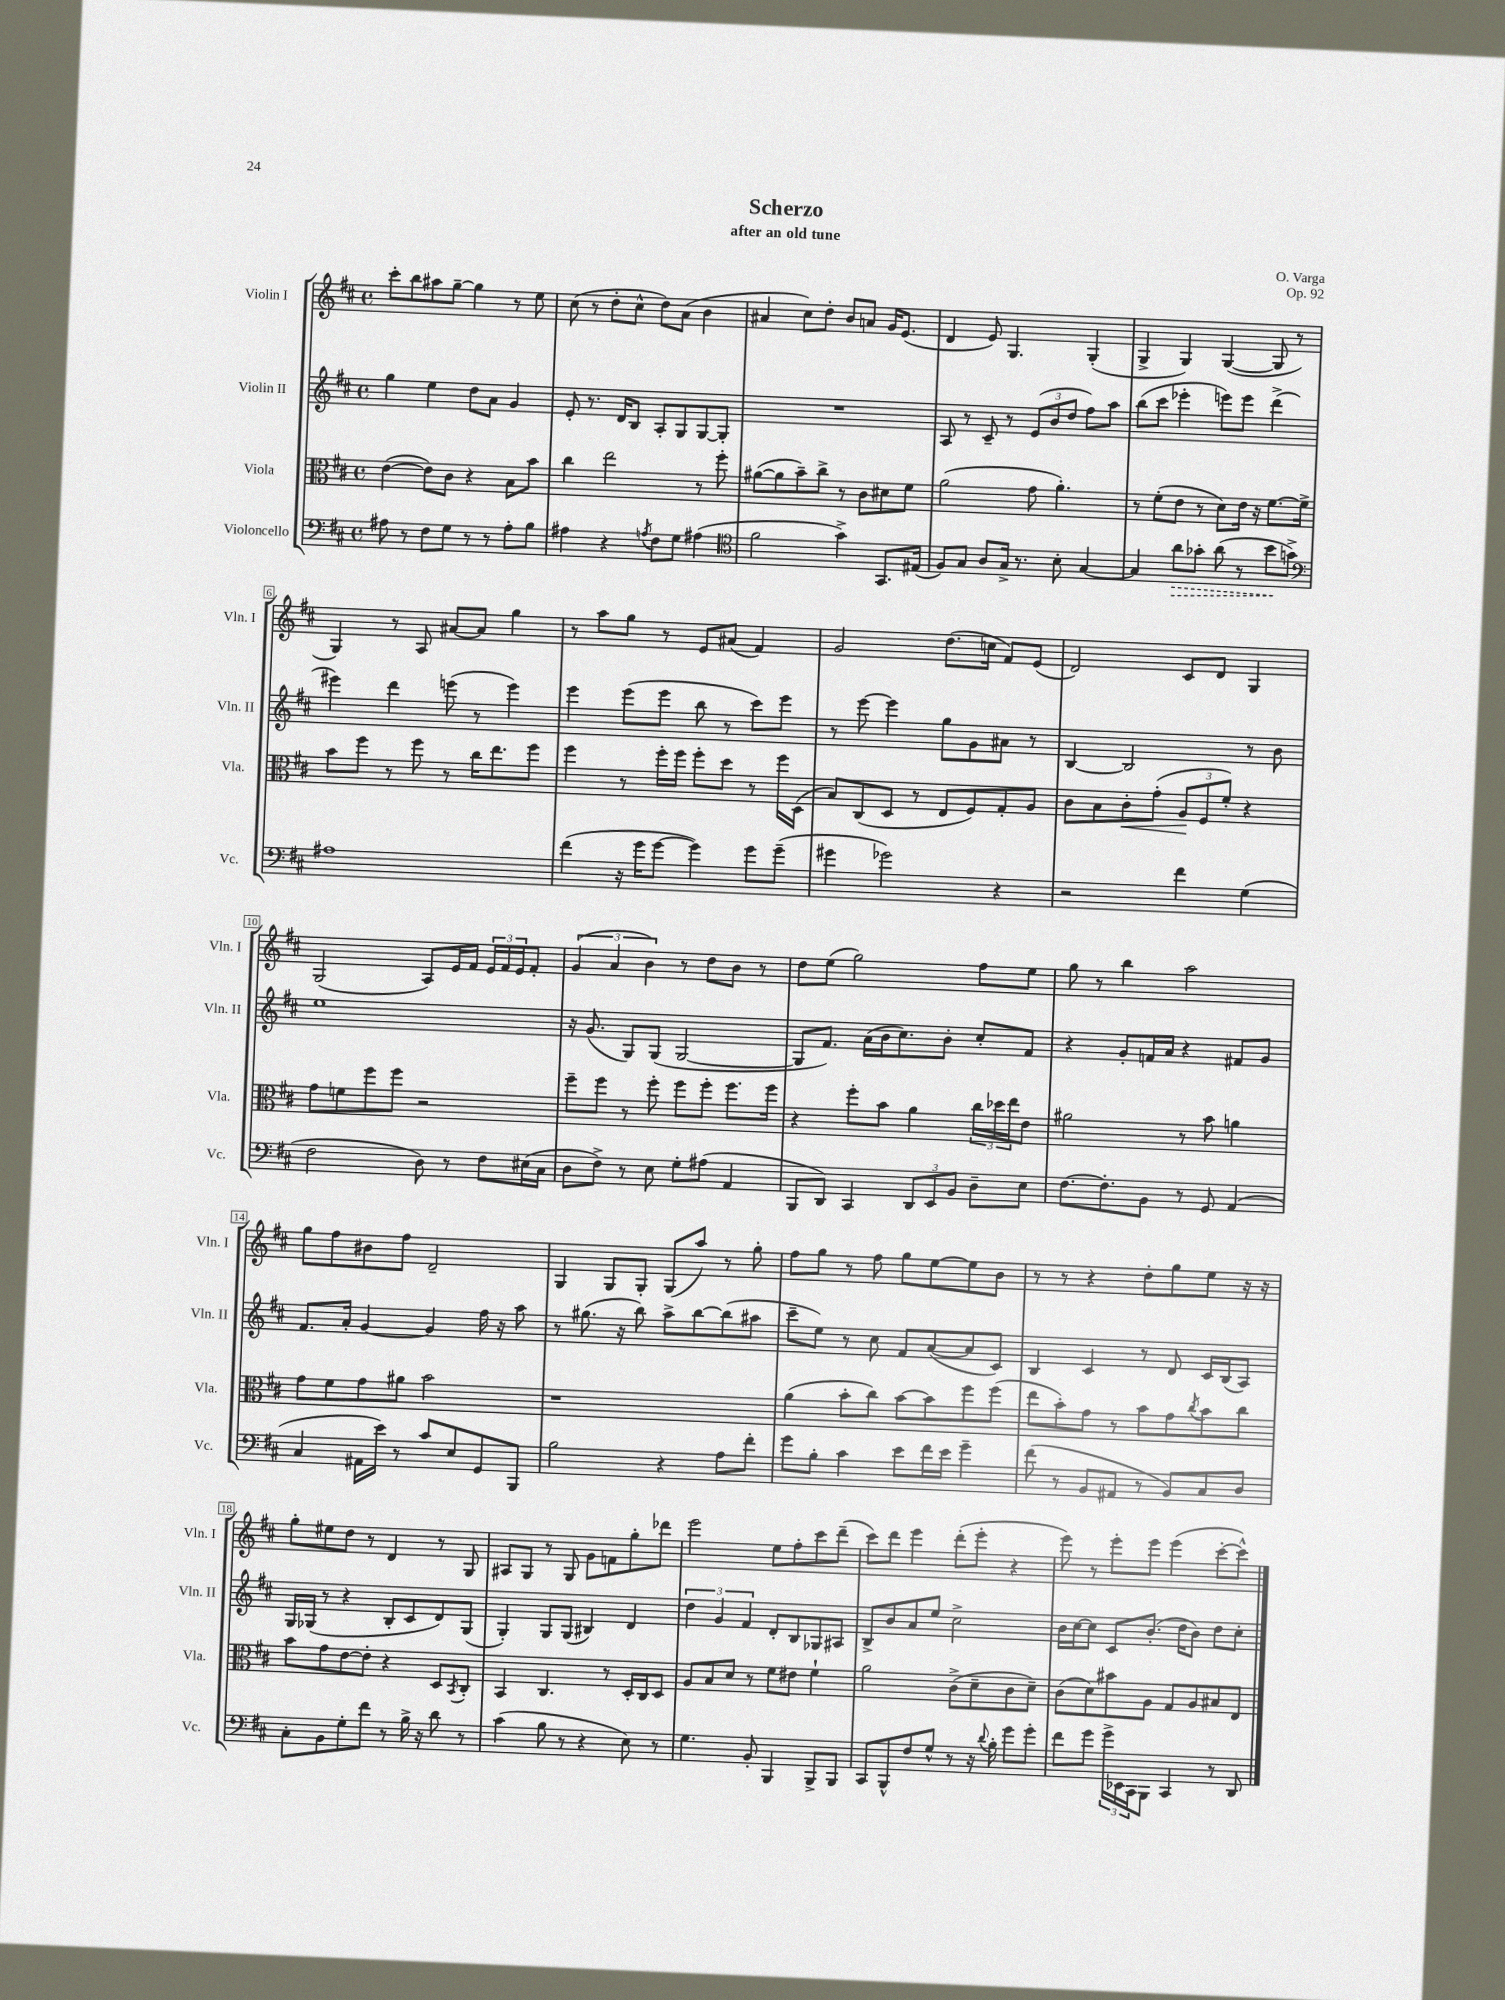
\header { title = "Scherzo" composer = "O. Varga" subtitle = "after an old tune" opus = "Op. 92" }
<<
\new StaffGroup <<
\new Staff = "s0" \with { instrumentName = "Violin I" shortInstrumentName = "Vln. I" } {
    \clef treble \key d \major \defaultTimeSignature \time 4/4
    cis'''8-. b''8 ais''8 g''8~-- g''4 r8 e''8 |
    cis''8( r8 d''8-. cis''8-^ d''8) a'8( b'4 |
    ais'4 cis''8) d''8-. b'8 a'8 g'16 e'8.( |
    d'4 e'8) g4. g4-.( |
    g4-> g4) g4~( g8 r8 |
    g4) r8 a8 ais'8~ ais'8 g''4 |
    r8 a''8 g''8 r8 e'8 ais'8( fis'4) |
    g'2 d''8.( c''16 fis'8) e'8( |
    d'2) cis'8 d'8 g4 |
    g2( a8) e'16 fis'16 \tuplet 3/2 { e'16 fis'16 e'16 } fis'8-. |
    \tuplet 3/2 { g'4( a'4 b'4) } r8 d''8 b'8 r8 |
    d''8 e''8( g''2) fis''8 e''8 |
    g''8 r8 b''4 a''2 |
    g''8 fis''8 bis'8 fis''8 d'2-- |
    g4 g8 g8-. g8( a''8) r8 g''8-. |
    fis''8 g''8 r8 fis''8 g''8 e''8~ e''8 b'8 |
    r8 r8 r4 d''8-. g''8 e''8 r16 r16 |
    g''8-. eis''8 d''8 r8 d'4 r8 g8 |
    ais8 g8 r8 g8 g'8 f'8 g''8-. des'''8 |
    e'''2 e''8 fis''8-. cis'''8 d'''8--( |
    cis'''8) d'''8 e'''4 d'''8-.( e'''8-. r4 |
    e'''8) r8 e'''8-. e'''8 e'''4( cis'''8~-. cis'''8-^) \bar "|." |
}
\new Staff = "s1" \with { instrumentName = "Violin II" shortInstrumentName = "Vln. II" } {
    \clef treble \key d \major \defaultTimeSignature \time 4/4
    g''4 e''4 d''8 a'8 g'4 |
    e'8-. r8. d'16 b8 a8-. g8 g8~ g8-. |
    R1 |
    a8 r8 cis'8-- r8 \tuplet 3/2 { e'8( b'8 d''8 } fis''8) a''8 |
    b''8( cis'''8 ees'''4-. e'''8) e'''8 d'''4->( |
    eis'''4) d'''4 e'''8( r8 e'''4) |
    e'''4 e'''8( e'''8 b''8 r8 cis'''8) e'''8 |
    r8 e'''8~ e'''4 g''8 g'8 ais'8 r8 |
    b4~ b2 r8 b'8 |
    e''1 |
    r16 g'8.( g8) g8( g2~ |
    g8 fis'8.) a'16( b'16 cis''8.) b'8-. cis''8-. fis'8 |
    r4 g'8-. f'16 a'16 r4 fis'8 g'8 |
    fis'8. a'16-. g'4~ g'4 fis''16 r16 a''8 |
    r8 gis''8.( r16 b''8) a''8-> b''8~ b''8( ais''8 |
    cis'''8-- e''8) r8 cis''8 fis'8 a'8~( a'8 cis'8) |
    b4 cis'4 r8 d'8 cis'16 b16( a8) |
    g16 ges16( r8 r4 b8-. cis'8 d'8) ges8( |
    g4-.) g8 g8( bis4) d'4 |
    \tuplet 3/2 { d''4 g'4 fis'4 } d'8-. b8 ges8 ais8 |
    b8-> b'8 a'8 e''8 cis''2-> |
    b'16 cis''16~ cis''8 cis'8 b'8.-.( d''16 b'8) d''8 cis''8-. \bar "|." |
}
\new Staff = "s2" \with { instrumentName = "Viola" shortInstrumentName = "Vla." } {
    \clef alto \key d \major \defaultTimeSignature \time 4/4
    e'4~( e'8) cis'8 r4 b8 b'8 |
    cis''4 e''2 r8 fis''8-. |
    ais'8~( ais'8 b'8--) cis''8-> r8 cis'8 dis'8 fis'8 |
    a'2( g'8 a'4.-.) |
    r8 fis'8-.( e'8 r8 d'8) e'16 r16 fis'8.~ fis'16-> |
    b'8 fis''8 r8 fis''8 r8 cis''16 e''8. fis''8 |
    fis''4 r8 fis''16-. fis''16 fis''8-. d''8 r8 fis''16 d16( |
    b8) cis8( d8 r8 e8 fis8) g8-. a8 |
    cis'8 b8 cis'8-.\< g'8-.( \tuplet 3/2 { a8\! fis8 fis'8-.) } r4 |
    g'8 f'8 fis''8 fis''8 r2 |
    fis''8-- fis''8 r8 fis''8-. fis''8 fis''8-. fis''8. fis''16 |
    r4 fis''8-. b'8 a'4 \tuplet 3/2 { cis''16 des''16 e''16 } e'8 |
    ais'2 r8 b'8 a'4 |
    g'8 fis'8 g'8 ais'8 b'2 |
    r1 |
    a'4( b'8-. cis''8) b'8~ b'8 fis''8 fis''8( |
    e''8 b'8-.) g'8 r8 b'8 g'8 \acciaccatura { cis''8 } b'8 cis''8 |
    b'8 g'8 e'8~ e'8-. r4 d8 \acciaccatura { b,8 } cis8-. |
    b,4 cis4. r8 d16-. cis16 d8 |
    a8 b8 d'8 r8 fis'8 eis'8 fis'4-! |
    a'2 cis'8->( d'8-- cis'8 d'8--) |
    cis'8( d'8) bis'8 a8 g8 a8 bis8 e8 \bar "|." |
}
\new Staff = "s3" \with { instrumentName = "Violoncello" shortInstrumentName = "Vc." } {
    \clef bass \key d \major \defaultTimeSignature \time 4/4
    ais8 r8 fis8 g8 r8 r8 ais8-. b8 |
    ais4 r4 \acciaccatura { a8 } fis8 g8 ais4( |
    \clef tenor fis'2 g'4->) g,8. eis16( |
    fis8) g8 a8 g16-> r8. b8-. g4~ |
    g4 \once \override Hairpin.style = #'dashed-line a'8\> ges'8-. a'8( r8 b'8\! g'8->) |
    \clef bass ais1 |
    fis'4( r16 g'16 g'8~ g'4) g'8 g'8--( |
    gis'4 ges'2) r4 |
    r2 fis'4 g4( |
    fis2 d8) r8 fis8 eis16( cis16 |
    d8 fis8->) r8 e8 g8-. ais8( a,4 |
    b,,8 d,8) cis,4 \tuplet 3/2 { d,8 e,8 b,8 } d8-- e8 |
    fis8.~ fis8.-. b,8 r8 g,8 a,4( |
    cis4 ais,16 e'16) r8 cis'8 e8 g,8 b,,8 |
    b2 r4 a8 fis'8-. |
    g'8 b8-. cis'4 e'8 fis'16 e'16 g'4-- |
    fis'8( r8 b,8 ais,8 r8 b,8) cis8 d8 |
    cis8-. b,8 g8-. fis'8 r8 b16-> r16 d'8 r8 |
    cis'4( b8 r8 r4 e8) r8 |
    g4. b,8-. b,,4 b,,8-> b,,8 |
    cis,8 b,,8-^ fis8 g8-^ r8 r16 \appoggiatura { d'8 } b16-. g'8 g'8-. |
    fis'8 g'8 \tuplet 3/2 { g'16-> ees,16 cis,16 } b,,8 cis,4 r8 d,8 \bar "|." |
}
>>
>>
\layout { \context { \Score \override BarNumber.stencil = #(make-stencil-boxer 0.1 0.3 ly:text-interface::print) } }
